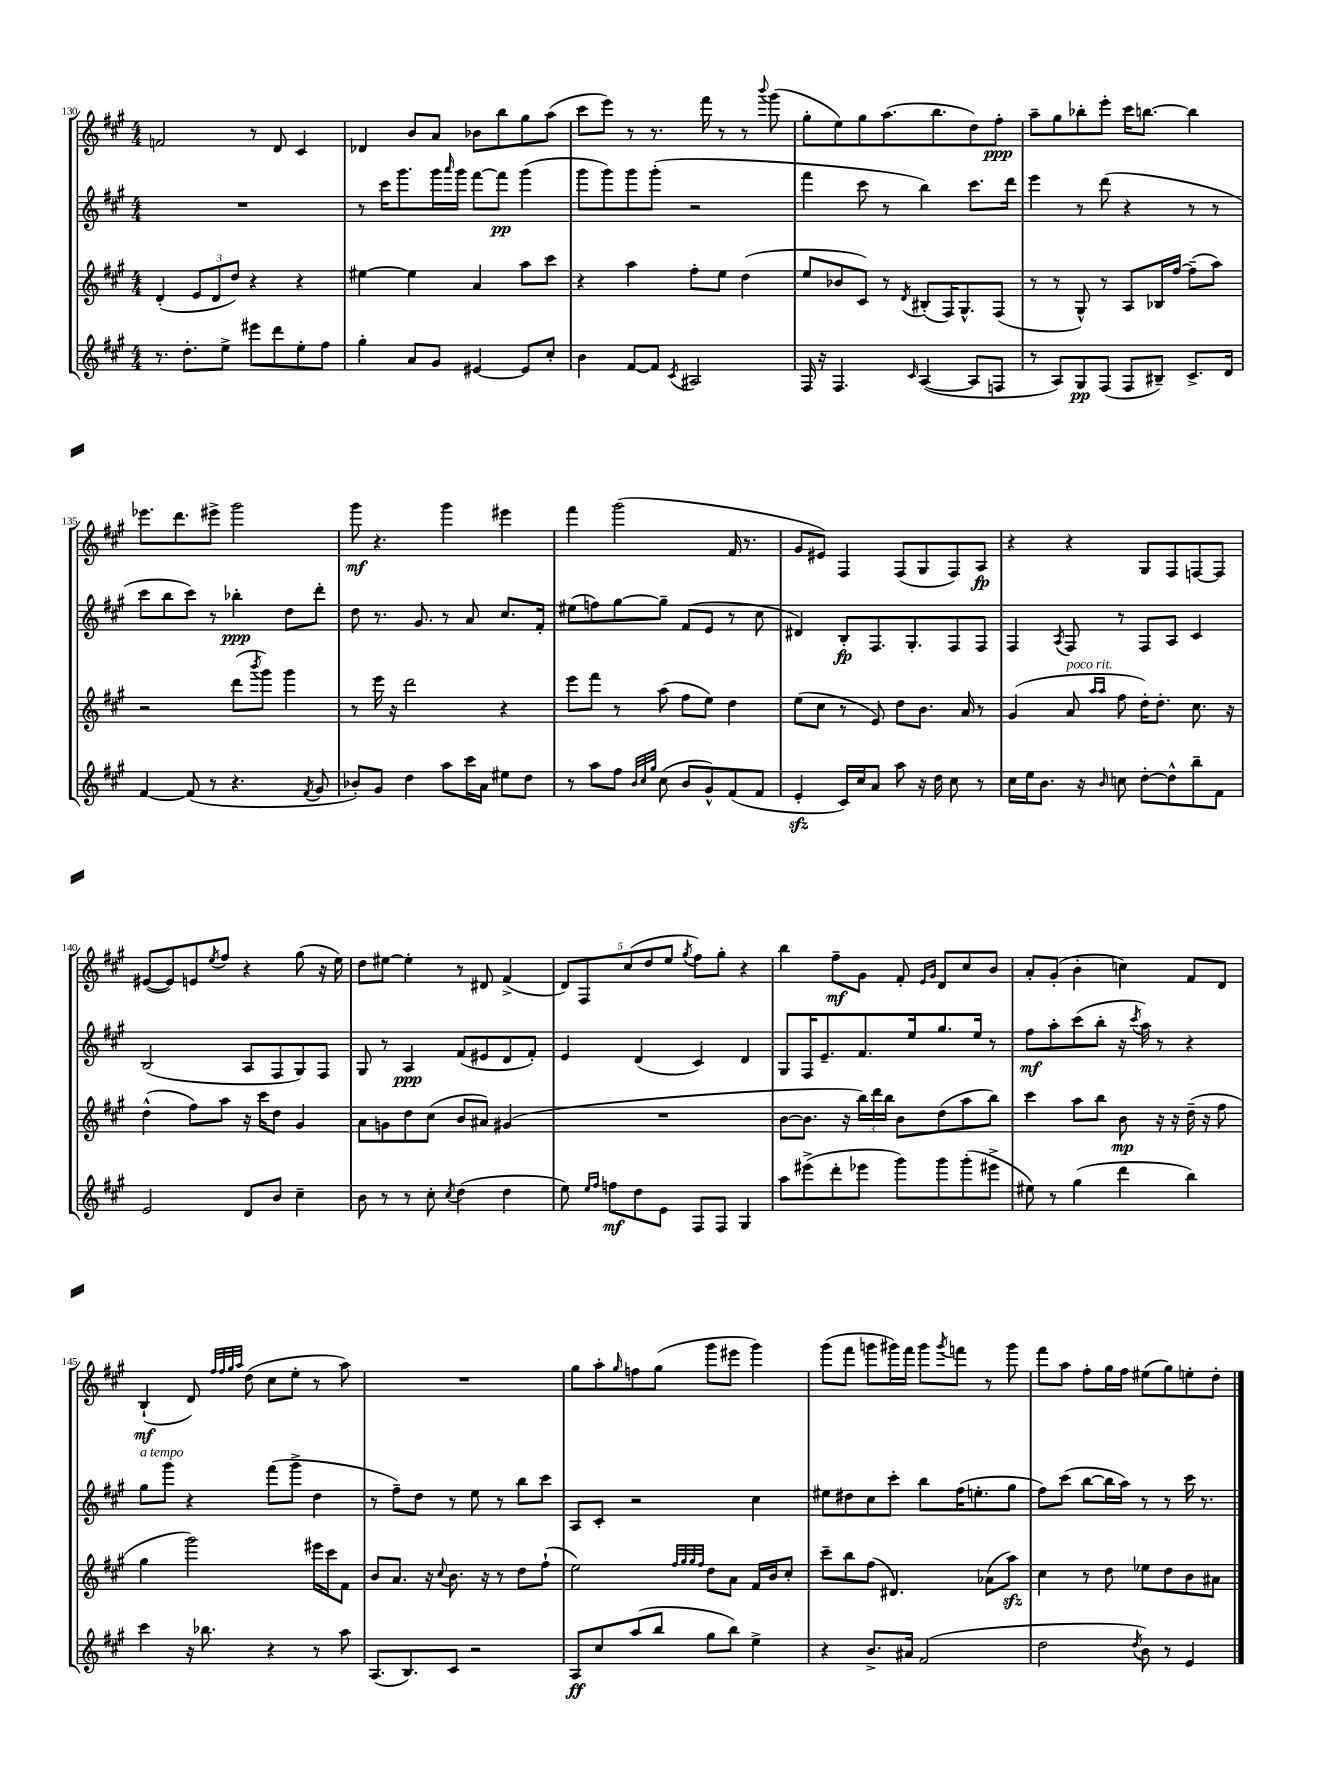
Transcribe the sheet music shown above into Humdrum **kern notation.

**kern	**kern	**kern	**kern
*staff4	*staff3	*staff2	*staff1
*clefG2	*clefG2	*clefG2	*clefG2
*k[f#c#g#]	*k[f#c#g#]	*k[f#c#g#]	*k[f#c#g#]
*M4/4	*M4/4	*M4/4	*M4/4
8.r	(4d'/	1r	2f/
8.dd'\L	.	.	.
.	12e/L	.	.
.	12d/	.	.
8ee^\J	.	.	.
.	12dd/J)	.	.
8eee#\L	4r	.	8r
8ddd\	.	.	8d/
8ee'\	4r	.	4c#/
8ff#\J	.	.	.
=	=	=	=
4gg#'\	[4ee#\	8r	4d-/
.	.	16ccc#\LK	.
.	.	8.ggg#\	.
8a/L	4ee#\]	.	8b/L
8g#/J	.	16ggg#\L	8a/J
.	.	16qqaaa/	.
.	.	16ggg#\JJ	.
[4e#/	4a/	[8fff#\L	8b-\L
.	.	8fff#\]J	8bb\
8e#/]L	8aa\L	(4ggg#\	8gg#\
8cc#'/J	8ccc#\J	.	(8aa\J
=	=	=	=
4b\	4r	8ggg#\L	8ccc#\L
.	.	8ggg#\)	8eee\J)
[8f#/L	4aa\	8ggg#\	8r
8f#/]J	.	(8ggg#'\J	8.r
8qc#/	.	.	.
2A#/	8ff#'\L	2r	.
.	.	.	16fff#\
.	8ee\J	.	8r
.	(4dd\	.	8r
.	.	.	8qqbbb/
.	.	.	(8ggg#\
=	=	=	=
16F#/	8ee/L	4fff#\	8gg#'\L
16r	.	.	.
4.F#/	8b-/	.	8ee\)
.	8c#/J)	8ccc#\	8gg#\
.	8r	8r	(8.aa\
16qqc#/	8qd/	.	.
([4A/	(8B#'/L	4bb\)	.
.	.	.	8.bb\
.	16F#/K)	.	.
.	8.G#^^/	.	.
8A/]L	.	8.ccc#\L	8dd\)
8F/J	(8F#/J	.	8ff#'\J
.	.	16ddd\Jk	.
=	=	=	=
8r	8r	4eee\	8aa~\L
8A/L)	8r	.	8gg#\
8G#/	8G#^^/)	8r	8bb-'\
(8F#/J	8r	(8ddd\	8eee'\J
8F#/L	8A/L	4r	16ccc#\LK
.	.	.	[8.bb\J
8B#~/J)	16B-/L	.	.
.	[16ff#/JJ	.	.
8.c#^/L	(8ff#~\]L	8r	4bb\]
.	8aa\J)	8r	.
16d/Jk	.	.	.
=	=	=	=
[4f#/	2r	8ccc#\L	8.eee-\L
.	.	8bb\	.
.	.	.	8.ddd\
(8f#/]	.	8ccc#\J)	.
8r	.	8r	8eee#^\J
4.r	(8ddd\L	4bb-'\	2ggg#\
.	8qbbb/	.	.
.	8ggg#\J)	.	.
.	4ggg#\	8dd\L	.
8qf#/	.	.	.
8g#/	.	8ddd'\J	.
=	=	=	=
8b-'/L)	8r	8dd\	8ggg#\
8g#/J	16eee\	8.r	4.r
.	16r	.	.
4dd\	2ddd\	.	.
.	.	8.g#/	.
8aa\L	.	8r	4ggg#\
16ccc#\L	.	8a/	.
16a\JJ	.	.	.
8ee#\L	4r	8.cc#/L	4eee#\
8dd\J	.	.	.
.	.	16f#'/Jk	.
=	=	=	=
8r	8eee\L	(8ee#\L	4fff#\
8aa\L	8fff#\J	8ff\)	.
8ff#\J	8r	[8gg#\	(2ggg#\
32qqb/LLL	.	.	.
32qqcc#/	.	.	.
32qqgg#/JJJ	.	.	.
(8cc#\	(8aa\	8gg#~\]J	.
8b/L	8ff#\L	(8f#/L	.
8g#^^/)	8ee\J)	8e/J	.
(8f#/	4dd\	8r	16f#/
.	.	.	8.r
8f#/J	.	8cc#\	.
=	=	=	=
4e'/	(8ee\L	4d#/)	8g#/L
.	8cc#\J	.	8e#/J)
16c#/LL)	8r	8B'/L	4F#/
16cc#/J	.	.	.
8a/J	8e/)	8.F#/	.
8aa\	8dd\L	.	(8F#/L
.	.	8.G#'/	.
16r	8.b\J	.	8G#/
16dd\	.	.	.
8cc#\	.	8F#/	8F#/)
.	16a/	.	.
8r	8r	8F#/J	8A/J
=	=	=	=
16cc#\LL	(4g#/	4F#/	4r
16ee\J	.	.	.
8.b\J	.	.	.
.	.	8qA/	.
.	8a/	8F#/	4r
16r	.	.	.
.	16qqaa/LL	.	.
16qqb/	16qqaa/JJ	.	.
8cc\	8ff#\	8r	.
[8dd'\L	16dd'\LK)	8F#/L	8G#/L
.	8.dd'\J	.	.
8dd^^\]	.	8A/J	8F#/
8bb~\	8.cc#\	4c#/	[8F/
8f#\J	.	.	8F/]J
.	16r	.	.
=	=	=	=
2e/	(4dd^^\	(2B/	([8e#/L
.	.	.	8e#/])
.	8ff#\L)	.	8e/
.	.	.	8qee/
.	8aa\J	.	8ff#/J
8d/L	16r	8A/L	4r
.	16ccc#\LK	.	.
8b/J	8dd\J	8F#/	.
4cc#~\	4g#/	8G#/)	(8gg#\
.	.	8F#/J	16r
.	.	.	16ee\)
=	=	=	=
8b\	8a\L	8G#/	8dd\L
8r	8g\	8r	[8ee#\J
8r	8dd\	4A/	4ee#'\]
8cc#'\	(8cc#\J	.	.
8qcc#/	.	.	.
(4dd\	8b/L	(8f#/L	8r
.	8a#/J)	8e#/	8d#/
4dd\	(4g#/	8d/	(4f#^/
.	.	8f#'/J)	.
=	=	=	=
8ee\)	1r	4e/	10d/L)
.	.	.	10F#/
16qqee/LL	.	.	.
16qqff#/JJ	.	.	.
8ff\L	.	.	.
.	.	.	(10cc#/
8dd\	.	(4d/	.
.	.	.	10dd/
8e\J	.	.	.
.	.	.	10ee/J
.	.	.	8qgg#/
8F#/L	.	4c#/)	8ff#\L)
8F#/J	.	.	8gg#'\J
4G#/	.	4d/	4r
=	=	=	=
8aa\L	[8b\L	8G#/L	4bb\
(8eee#^\	8.b\]J	16F#/K	.
.	.	8.e~/	.
8ddd'\	.	.	8ff#~\L
.	16r	.	.
8eee-\J	24bb\LL)	8.f#/	8g#\J
.	24ddd\	.	.
.	24bb\JJ	.	.
8ggg#\L)	8b\L	.	8f#'/
.	.	16ee/k	.
.	.	.	16qqe/LL
.	.	.	16qqg#/JJ
8ggg#\	(8dd\	8.gg#/	8d/L
(8ggg#'\	8aa\	.	8cc#/
.	.	16ee/Jk	.
8eee#^\J	8bb\J)	8r	8b/J
=	=	=	=
8ee#\)	4ccc#\	8ff#\L	8a'/L
8r	.	8aa'\	(8g#'/J
(4gg#\	8aa\L	(8ccc#\	4b'\
.	8bb\J	8bb'\J	.
4ddd\	8b\	16r	4cc\)
.	.	8qccc#/	.
.	.	16aa\)	.
.	16r	8r	.
.	16r	.	.
4bb\)	(16dd~\	4r	8f#/L
.	16r	.	.
.	8ff#\	.	8d/J
=	=	=	=
4ccc#\	4gg#\	8gg#\L	(4B`/
.	.	8ggg#\J	.
16r	2ggg#\)	4r	8d/)
8.bb-\	.	.	.
.	.	.	32qqff#/LLL
.	.	.	32qqff#/
.	.	.	32qqgg#/
.	.	.	32qqaa/JJJ
.	.	.	(8dd\
4r	.	(8fff#\L	8cc#\L
.	.	8ggg#^\J	8ee'\J
8r	16eee#\LL	4dd\	8r
.	16ccc#\J	.	.
8aa\	8f#\J	.	8aa\)
=	=	=	=
(8.A/L	8b/L	8r	1r
.	8.a/J	8ff#~\L)	.
8.B/)	.	.	.
.	.	8dd\J	.
.	16r	.	.
.	8qqcc#/	.	.
8c#/J	8.b\	8r	.
2r	.	8ee\	.
.	16r	.	.
.	8r	8r	.
.	8dd\L	8bb\L	.
.	(8ff#`\J	8ccc#\J	.
=	=	=	=
8A/L	2ee\)	8A/L	8gg#\L
8cc#/	.	8c#'/J	8aa'\
.	.	.	16qqgg#/
(8aa/	.	2r	8ff\
8bb/J	.	.	(8gg#\J
.	32qqff#/LLL	.	.
.	32qqgg#/	.	.
.	32qqgg#/	.	.
.	32qqff#/JJJ	.	.
8gg#\L	8dd\L	.	8ggg#\L
8bb\J)	8a\J	.	8eee#\J
4ee^\	16f#/LL	4cc#\	4ggg#\)
.	16b/J	.	.
.	8cc#'/J	.	.
=	=	=	=
4r	8ccc#~\L	8ee#\L	(8ggg#\L
.	8bb\	8dd#\	8fff#\J
8.b^/L	(8ff#\J	8cc#\	8ggg\L
.	4.d#/)	8ccc#'\J	16ggg#\L)
16a#/Jk	.	.	16fff#\JJ
(2f#/	.	8bb\L	8ggg#\L
.	.	.	8qggg#/
.	.	(16ff#\K	8fff\J
.	.	8.ee'\	.
.	(8a-\L	.	8r
.	8aa\J)	8gg#\J	8ggg#\
=	=	=	=
2dd\	4cc#\	8ff#\L)	8fff#\L
.	.	(8ccc#\J	8aa\J
.	8r	[8bb\L	8ff#'\L
.	8dd\	16bb\]L	16gg#\L
.	.	16aa\JJ)	16ff#\JJ
8qdd/	.	.	.
8b\)	8ee-\L	8r	(8ee#\L
8r	8dd\	8r	8gg#\)
4e/	8b\	16ccc#\	8ee'\
.	.	8.r	.
.	8a#\J	.	8dd'\J
==	==	==	==
*-	*-	*-	*-
